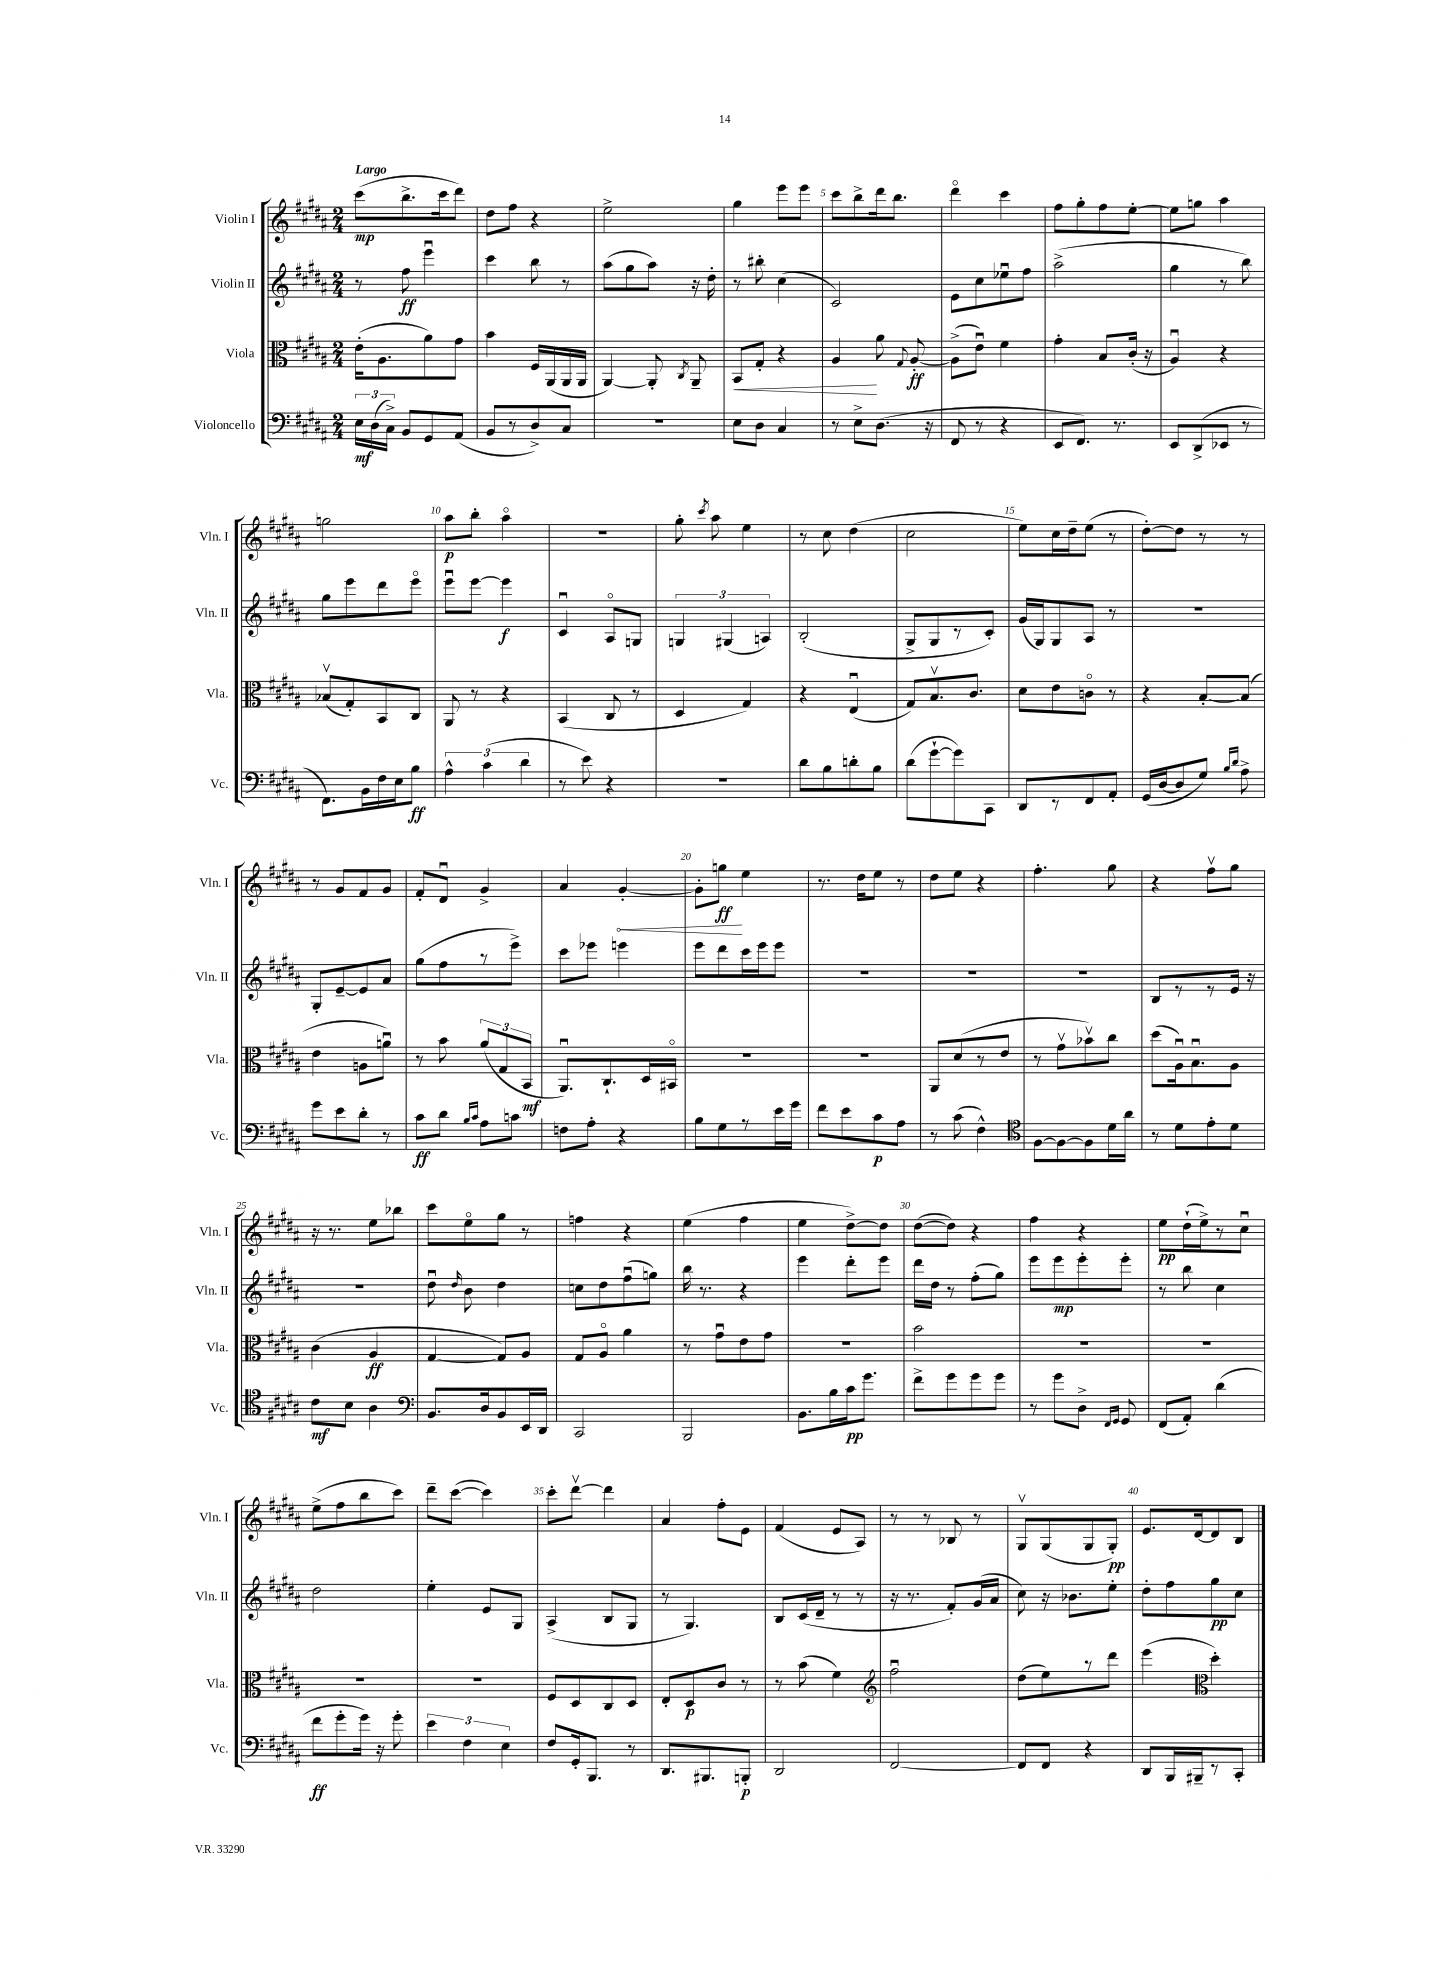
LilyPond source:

<<
\new StaffGroup <<
\new Staff = "s0" \with { instrumentName = "Violin I" shortInstrumentName = "Vln. I" } {
    \clef treble \key b \major \numericTimeSignature \time 2/4 \tempo "Largo"
    \autoBeamOff cis'''8[\mp( b''8.-> cis'''16 dis'''8]) |
    dis''8[ fis''8] r4 |
    e''2-> |
    gis''4 e'''8[ e'''8] |
    cis'''8[ b''8-> dis'''16 b''8.] |
    dis'''4\flageolet cis'''4 |
    fis''8[ gis''8-. fis''8 e''8]~-. |
    e''8[ g''8] ais''4 |
    g''2 |
    ais''8[\p b''8]-. ais''4\flageolet |
    R2 |
    gis''8-. \acciaccatura { cis'''8 } ais''8 e''4 |
    r8 cis''8 dis''4( |
    cis''2 |
    e''8[) cis''16 dis''16-- e''8]( r8 |
    dis''8[~-.) dis''8] r8 r8 |
    r8 gis'8[ fis'8 gis'8] |
    fis'8[-. dis'8]\downbow gis'4-> |
    ais'4 \once \override Hairpin.circled-tip = ##t gis'4~-.\< |
    gis'8[-. g''8]\ff\! e''4 |
    r8. dis''16[ e''8] r8 |
    dis''8[ e''8] r4 |
    fis''4.-. gis''8 |
    r4 fis''8[\upbow gis''8] |
    r16 r8. e''8[ bes''8] |
    cis'''8[ e''8\flageolet gis''8] r8 |
    f''4 r4 |
    e''4( fis''4 |
    e''4 dis''8[~->) dis''8] |
    dis''8[~( dis''8]) r4 |
    fis''4 r4 |
    e''8[\pp dis''16-!( e''16->) r8 cis''8]\downbow |
    e''8[->( fis''8 b''8 cis'''8]) |
    dis'''8[-- cis'''8]~( cis'''4) |
    cis'''8[-. dis'''8]~\upbow dis'''4 |
    ais'4 fis''8[-. e'8] |
    fis'4( e'8[ ais8]) |
    r8 r8 bes8 r8 |
    gis8[\upbow gis8( gis8 gis8]-.\pp) |
    e'8.[ dis'16~ dis'8 b8] \bar "|." |
}
\new Staff = "s1" \with { instrumentName = "Violin II" shortInstrumentName = "Vln. II" } {
    \clef treble \key b \major \numericTimeSignature \time 2/4
    \autoBeamOff r8 fis''8\ff e'''4\downbow |
    cis'''4 b''8 r8 |
    ais''8[( gis''8 ais''8]) r16 dis''16-. |
    r8 bis''8-. cis''4( |
    cis'2) |
    e'8[ cis''8 ees''8\downbow fis''8] |
    ais''2->( |
    gis''4 r8 b''8) |
    gis''8[ e'''8 dis'''8 e'''8]\flageolet |
    e'''8[\downbow e'''8]~ e'''4\f |
    cis'4\downbow ais8[\flageolet g8] |
    \tuplet 3/2 { g4 gis4( a4) } |
    b2-.( |
    gis8[-> gis8 r8 cis'8]-.) |
    gis'16[( gis16) gis8 ais8] r8 |
    R2 |
    gis8[-. e'8~-- e'8 ais'8] |
    gis''8[( fis''8 r8 e'''8]->) |
    cis'''8[ ees'''8] e'''4 |
    e'''8[ dis'''8 cis'''16 e'''16 e'''8] |
    R2 |
    R2 |
    R2 |
    b8[ r8 r8 e'16] r16 |
    r2 |
    dis''8\downbow \grace { dis''16 } b'8 dis''4 |
    c''8[ dis''8 fis''8\downbow( g''8]) |
    b''16 r8. r4 |
    e'''4 dis'''8[-. e'''8] |
    dis'''16[ dis''16] r8 fis''8[-.( gis''8]) |
    e'''8[ e'''8\mp e'''8-. e'''8]-. |
    r8 b''8 cis''4 |
    dis''2 |
    e''4-. e'8[ gis8] |
    ais4->( b8[ gis8] |
    r8 gis4.) |
    b8[ cis'16( dis'16]-- r8 r8 |
    r16 r8. fis'8[-.) gis'16( ais'16] |
    cis''8) r16 bes'8.[ e''8]-. |
    dis''8[-. fis''8 gis''8\pp cis''8] \bar "|." |
}
\new Staff = "s2" \with { instrumentName = "Viola" shortInstrumentName = "Vla." } {
    \clef alto \key b \major \numericTimeSignature \time 2/4
    \autoBeamOff e'16[-.( ais8. ais'8) gis'8] |
    b'4 fis16[ ais,16( ais,16 ais,16] |
    ais,4~) ais,8-. \acciaccatura { cis8 } ais,8-- |
    b,8[\< gis8]-. r4 |
    ais4\! ais'8 \appoggiatura { gis8 } ais8~-.\ff |
    ais8[->( e'8]\downbow) fis'4 |
    gis'4-. b8[ cis'16]-.( r16 |
    ais4\downbow) r4 |
    bes8[\upbow( gis8-.) b,8 cis8] |
    ais,8 r8 r4 |
    b,4( cis8 r8 |
    dis4 gis4) |
    r4 e4\downbow( |
    gis8[) b8.\upbow cis'8.] |
    dis'8[ e'8 c'8]\flageolet r8 |
    r4 b8[~-. b8]( |
    e'4 a8[ a'8]\downbow) |
    r8 b'8 \tuplet 3/2 { ais'8[( gis8 b,8]\mf } |
    ais,8.[\downbow) cis8.-! dis16 bis,16]\flageolet |
    R2 |
    R2 |
    ais,8[ dis'8( r8 e'8] |
    r8 gis'8[\upbow bes'8\upbow) cis''8] |
    dis''8[( ais16\downbow) b8.\downbow ais8] |
    cis'4( ais4\ff |
    gis4~ gis8[) ais8] |
    gis8[ ais8]\flageolet ais'4 |
    r8 gis'8[\downbow e'8 gis'8] |
    r2 |
    b'2 |
    R2 |
    R2 |
    R2 |
    R2 |
    fis8[ dis8 cis8 dis8] |
    e8[-. dis8\p cis'8] r8 |
    r8 b'8( fis'4) |
    \clef treble fis''2\downbow |
    dis''8[( e''8) r8 dis'''8] |
    e'''4( \clef alto dis''4-.) \bar "|." |
}
\new Staff = "s3" \with { instrumentName = "Violoncello" shortInstrumentName = "Vc." } {
    \clef bass \key b \major \numericTimeSignature \time 2/4
    \autoBeamOff \tuplet 3/2 { e16[\mf dis16( cis16]->) } b,8[ gis,8 ais,8]( |
    b,8[ r8 dis8->) cis8] |
    R2 |
    e8[ dis8] cis4 |
    r8 e8[-> dis8.]( r16 |
    fis,8 r8 r4 |
    e,8[ fis,8.]) r8. |
    e,8[ dis,8->( ees,8] r8 |
    fis,8.[) b,16 fis16 e16 b8]\ff |
    \tuplet 3/2 { ais4-^ cis'4( dis'4 } |
    r8 e'8) r4 |
    r2 |
    dis'8[ b8 d'8-. b8] |
    dis'8[( gis'8~-! gis'8) cis,8] |
    dis,8[ r8 fis,8 ais,8]-. |
    gis,16[( dis16~ dis8 gis8]) \grace { b16[ dis'16] } ais8-> |
    gis'8[ e'8 dis'8]-. r8 |
    cis'8[\ff dis'8] \grace { b16[ cis'16] } ais8[ c'8] |
    f8[ ais8]-. r4 |
    b8[ gis8 r8 e'16 gis'16] |
    fis'8[ e'8 cis'8\p ais8] |
    r8 cis'8( fis4-^) |
    \clef tenor fis8[~ fis8~ fis8 dis'16 ais'16] |
    r8 dis'8[ e'8-. dis'8] |
    cis'8[\mf b8] ais4 |
    \clef bass b,8.[ dis16 b,8 e,16 dis,16] |
    cis,2 |
    b,,2 |
    b,8.[ b16 cis'16\pp gis'8.] |
    fis'8[-> gis'8 gis'8 gis'8] |
    r8 gis'8[ dis8]-> \grace { fis,16[ gis,16] } gis,8 |
    fis,8[( ais,8]-.) dis'4( |
    fis'8[\ff gis'8-. gis'16]) r16 gis'8-. |
    \tuplet 3/2 { e'4 fis4 e4 } |
    fis8[ gis,16-. b,,8.] r8 |
    dis,8.[ bis,,8. b,,8]-.\p |
    dis,2 |
    fis,2~ |
    fis,8[ fis,8] r4 |
    dis,8[ b,,16 bis,,16-- r8 cis,8]-. \bar "|." |
}
>>
>>
\layout { \context { \Score \override BarNumber.break-visibility = ##(#f #t #t) barNumberVisibility = #(every-nth-bar-number-visible 5) } }
